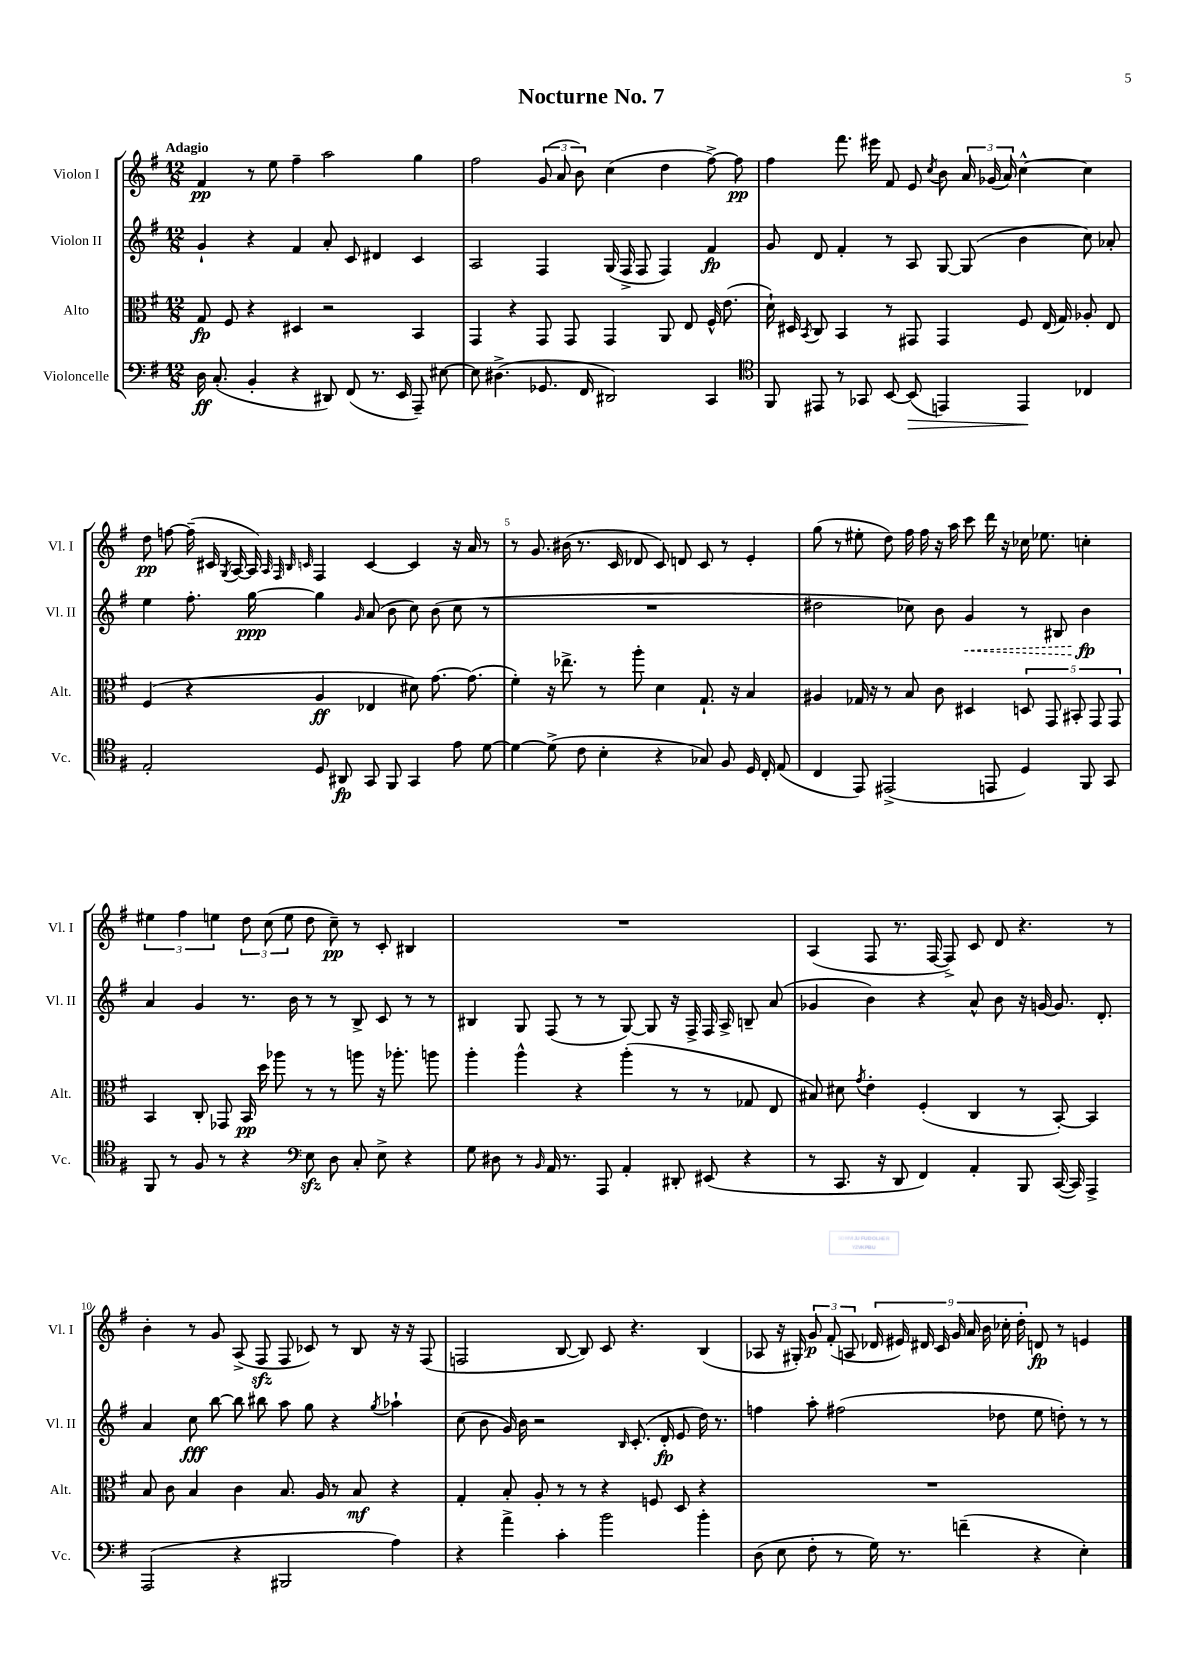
\header { title = "Nocturne No. 7" }
<<
\new StaffGroup <<
\new Staff = "s0" \with { instrumentName = "Violon I" shortInstrumentName = "Vl. I" } {
    \clef treble \key g \major \numericTimeSignature \time 12/8 \tempo "Adagio"
    \autoBeamOff fis'4\pp r8 e''8 fis''4-- a''2 g''4 |
    fis''2 \tuplet 3/2 { g'8( a'8 b'8) } c''4( d''4 fis''8~->) fis''8\pp |
    fis''4 fis'''8. eis'''16 fis'8 e'8 \acciaccatura { c''8 } b'8 \tuplet 3/2 { a'16 ges'16( a'16) } c''4~-^ c''4 |
    d''8\pp f''8~ f''16--( cis'16 \acciaccatura { g8 } a16~ a16) \grace { a32 fis32 b32 c'32 } fis4 c'4~ c'4 r16 a'16 r8 |
    r8 g'8. bis'16( r8. c'16 des'8 c'8) d'8 c'8 r8 e'4-. |
    g''8( r8 eis''8-. d''8) fis''16 fis''16 r16 a''16 c'''8 d'''16 r16 ces''16 ees''8. c''4-. |
    \tuplet 3/2 { eis''4 fis''4 e''4 } \tuplet 3/2 { d''8 c''8( e''8 } d''8 c''8--\pp) r8 c'8-. bis4 |
    R1. |
    a4( fis8 r8. fis16~ fis8->) c'8 d'8 r4. r8 |
    b'4-. r8 g'8 a8->( fis8\sfz fis8 ces'8) r8 b8 r16 r16 fis8( |
    f2 b8~ b8) c'8 r4. b4( |
    aes8 r16 gis16-.) \tuplet 3/2 { g'8\p fis'8-.( a8 } \tuplet 9/8 { des'16 eis'16) dis'16 c'16 g'16 a'16 b'16 ces''16-. d''16-. } d'8\fp r8 e'4 \bar "|." |
}
\new Staff = "s1" \with { instrumentName = "Violon II" shortInstrumentName = "Vl. II" } {
    \clef treble \key g \major \numericTimeSignature \time 12/8
    \autoBeamOff g'4-! r4 fis'4 a'8-. c'8 dis'4 c'4 |
    a2 fis4 g16( fis16-> fis8 fis4) fis'4\fp |
    g'8 d'8 fis'4-. r8 a8 g8~ g8( b'4 c''8) aes'8-. |
    e''4 fis''8.-. g''16~\ppp g''4 \grace { g'16 } a'8( b'8 c''8) b'8( c''8 r8 |
    R1. |
    dis''2 ces''8) b'8 \once \override Hairpin.style = #'dashed-line g'4\< r8 bis8 b'4\fp\! |
    a'4 g'4 r8. b'16 r8 r8 b8-> c'8 r8 r8 |
    bis4 g8 fis8( r8 r8 g8~) g8 r16 fis16-> fis16 a16-> b8-- a'8( |
    ges'4 b'4) r4 a'8-^ b'8 r16 g'16~ g'8. d'8.-. |
    a'4 c''8\fff b''8~ b''8 bis''8 a''8 g''8 r4 \acciaccatura { g''8 } aes''4-! |
    c''8( b'8 g'16) b'16 r2 \grace { b16 } c'8.-.( d'16-.\fp e'8 d''16) r8. |
    f''4 a''8-. fis''2( des''8 e''8 d''8-.) r8 r8 \bar "|." |
}
\new Staff = "s2" \with { instrumentName = "Alto" shortInstrumentName = "Alt." } {
    \clef alto \key g \major \numericTimeSignature \time 12/8
    \autoBeamOff g8\fp fis8 r4 dis4 r2 b,4 |
    g,4 r4 g,8 g,8 g,4 a,8 e8 fis16-^ e'8.( |
    d'16-!) dis16 \acciaccatura { b,8 } c8 b,4 r8 gis,8 gis,4 fis8 e16( g16) aes8-. e8 |
    fis4( r4 a4\ff ees4 dis'8) g'8.~ g'8.( |
    fis'4-.) r16 ees''8.-> r8 a''8-. d'4 g8.-! r16 b4 |
    ais4 ges16 r16 r8 b8 c'8 dis4 \tuplet 5/4 { d8 g,8 bis,8-. g,8 g,8 } |
    b,4 c8-. ges,8 b,16\pp d''16 aes''8 r8 r8 a''8 r16 aes''8.-. a''8 |
    a''4-. a''4-^ r4 a''4-.( r8 r8 ges8 e8 |
    bis8) dis'8 \acciaccatura { g'8 } e'4-. fis4-.( c4 r8 b,8~-.) b,4 |
    b8 c'8 b4 c'4 b8. a16 r8 b8\mf r4 |
    g4-. b8-. a8-. r8 r8 r4 f8 d8 r4 |
    R1. \bar "|." |
}
\new Staff = "s3" \with { instrumentName = "Violoncelle" shortInstrumentName = "Vc." } {
    \clef bass \key g \major \numericTimeSignature \time 12/8
    \autoBeamOff d16\ff c8.-.( b,4-. r4 dis,8) fis,8( r8. e,16 a,,8--) eis8~ |
    eis8 dis4.->( ges,8. fis,16 dis,2) c,4 |
    \clef tenor fis,8 eis,8 r8 ges,8 b,8~ b,8\>( e,4) e,4\! ces4 |
    e2-. d8 ais,8\fp g,8 fis,8 g,4 e'8 d'8~ |
    d'4~ d'8->( c'8 b4-. r4 ges8) fis8 d16 c16-. e8( |
    c4 e,8) eis,2->( e,8 d4) fis,8 g,8 |
    fis,8 r8 fis8 r8 r4 \clef bass e8\sfz d8 c8-. e8-> r4 |
    g8 dis8 r8 \grace { b,16 } a,16 r8. a,,8 a,4-. dis,8-. eis,8( r4 |
    r8 c,8. r16 d,8 fis,4) a,4-. b,,8 c,16~( c,16) a,,4-> |
    a,,2( r4 bis,,2 a4) |
    r4 a'4-> c'4-. b'2 b'4-. |
    d8( e8 fis8-. r8 g16) r8. f'4--( r4 e4-.) \bar "|." |
}
>>
>>
\layout { \context { \Score \override BarNumber.break-visibility = ##(#f #t #t) barNumberVisibility = #(every-nth-bar-number-visible 5) } }
